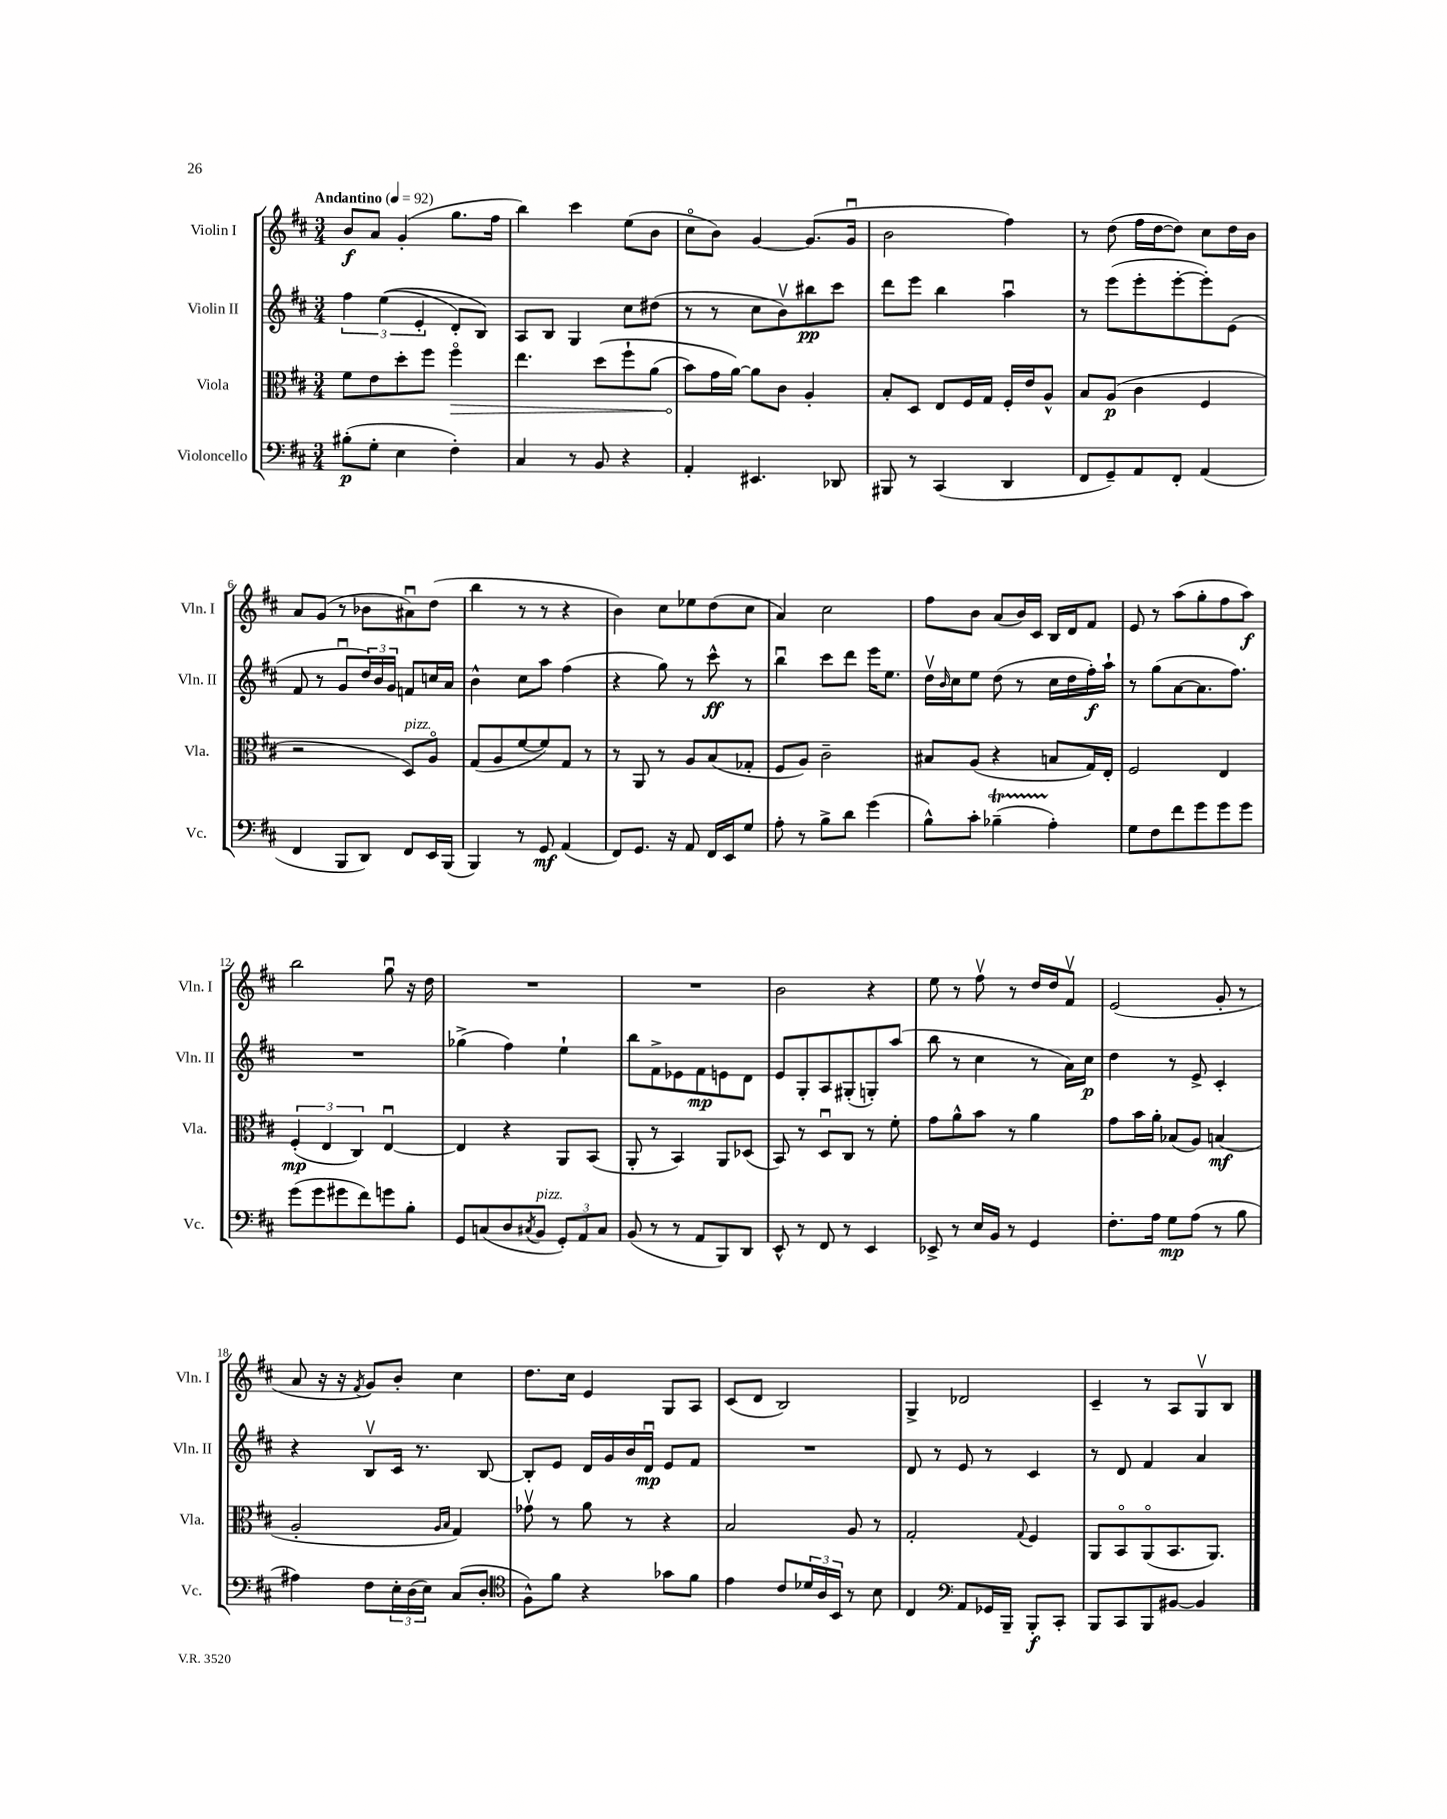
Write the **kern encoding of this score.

**kern	**kern	**kern	**kern
*staff4	*staff3	*staff2	*staff1
*clefF4	*clefC3	*clefG2	*clefG2
*k[f#c#]	*k[f#c#]	*k[f#c#]	*k[f#c#]
*M3/4	*M3/4	*M3/4	*M3/4
*MM92	*MM92	*MM92	*MM92
(8B#'\L	8f#\L	6ff#\	8b/L
8G'\J	8e\	.	8a/J
.	.	&((6ee\	.
4E\	8dd'\	.	(4g'/
.	.	6e'/	.
.	8ff#\J	.	.
4F#'\)	4ff#o\	8d'/L)	8.gg\L
.	.	8B/J&)	.
.	.	.	16ff#\Jk
=	=	=	=
4C#/	4.ee\	8A/L	4bb\)
.	.	8B/J	.
8r	.	4G/	4ccc#\
8BB/	&(8dd\L	.	.
4r	8ff#`\	8cc#\L	(8ee\L
.	(8a\J	(8dd#\J	8b\J
=	=	=	=
4AA'/	8b\L)	8r	8cc#o\L
.	16g\L	8r	8b\J)
.	[16a\JJ&)	.	.
4.EE#/	8a\]L	8cc#\L	[4g/
.	8c#\J	8bv\)	.
.	4A'/	8bb#\	(8.g/]L
8DD-/	.	8ccc#\J	.
.	.	.	16gu/Jk
=	=	=	=
8BBB#/	8B'/L	8ddd\L	2b\
8r	8D/J	8eee\J	.
(4CC#/	8E/L	4bb\	.
.	16F#/L	.	.
.	16G/JJ	.	.
4DD/	16F#'/LL	4aau\	4ff#\)
.	16e/J	.	.
.	8A^^/J	.	.
=	=	=	=
8FF#/L	8B/L	8r	8r
8GG~/)	(8A/J	(8eee\L	(8dd\
8AA/	4c#\	8eee'\	16ff#\LL
.	.	.	[16dd\J
8FF#'/J	.	[8eee'\	8dd\]J)
(4AA/	4F#/	8eee'\])	8cc#\L
.	.	(8e\J	16dd\L
.	.	.	16b\JJ
=	=	=	=
4FF#/	2r	8f#/	8a/L
.	.	8r	(8g/J
8BBB/L	.	8gu/L	8r
8DD/J)	.	24dd/L)	8b-\L
.	.	24b/	.
.	.	24g/JJ	.
8FF#/L	8D/L)	8f/L	8a#u\)
16EE/L	8Ao/J	16cc/L	(8dd\J
(16BBB/JJ	.	16a/JJ	.
=	=	=	=
4BBB/)	(8G/L	4b^^\	4bb\
.	8A/	.	.
8r	[8f#/	8cc#\L	8r
8GG/	8f#/])	8aa\J	8r
(4AA/	8G/J	(4ff#\	4r
.	8r	.	.
=	=	=	=
8FF#/L)	8r	4r	4b\)
8.GG/J	8AA/	.	.
.	8r	8gg\)	8cc#\L
16r	.	.	.
8AA/	8A/L	8r	8ee-\
16FF#/LL	(8B/	8ccc#^^\	(8dd\
16EE/J	.	.	.
8G/J	8G-'/J	8r	8cc#\J
=	=	=	=
8A'\	8F#/L	4bbu\	4a/)
8r	8A/J)	.	.
8B^\L	2c#~\	8ccc#\L	2cc#\
8d\J	.	8ddd\J	.
(4g\	.	16eee\LK	.
.	.	8.ee\J	.
=	=	=	=
8B^^\L)	8B#/L	16ddv\LL	8ff#\L
.	.	16qqb/	.
.	.	16cc#\J	.
8c#'\J	(8A/J	8ee\J	8b\J
(4B-~\	4r	(8dd\	(8a/L
.	.	8r	16b/L)
.	.	.	16c#/JJ
4A'\)	8B/L	16cc#\LL	16B/LL
.	.	16dd\	16d/J
.	16G/L)	16ff#'\)	8f#/J
.	16E'/JJ	16aa`\JJ	.
=	=	=	=
8G\L	2F#/	8r	8e/
8F#\	.	(8gg\L	8r
8f#\	.	[8a\	(8aa\L
8g\	.	8.a\]	8gg'\
8g\	4E/	.	8ff#\
.	.	8.ff#\J)	.
8g\J	.	.	8aa\J)
=	=	=	=
(8g\L	(6F#'/	2.r	2bb\
8g\	.	.	.
.	6E/	.	.
8g#\	.	.	.
.	6C#/)	.	.
8f#\)	.	.	.
8g\	[4Eu/	.	8ggu\
8B'\J	.	.	16r
.	.	.	16dd\
=	=	=	=
8GG/L	4E/]	(4gg-^\	2.r
(8C/	.	.	.
8D/	4r	4ff#\)	.
8qC#/	.	.	.
8BB/J	.	.	.
12GG'/L)	8AA/L	4ee`\	.
12AA/	.	.	.
.	(8BB/J	.	.
12C#/J	.	.	.
=	=	=	=
(8BB/	8AA'/	8bb\L	2.r
8r	8r	8f#^\	.
8r	4BB/)	8e-\	.
8AA/L	.	8f#\	.
8BBB/)	8AA/L	8e\	.
8DD/J	(8D-/J	8d\J	.
=	=	=	=
8EE^^/	8BB/)	8e/L	2b\
8r	8r	8G'/	.
8FF#/	8Du/L	8A/	.
8r	8C#/J	(8G#'/	.
4EE/	8r	8G'/)	4r
.	8f#'\	(8aa/J	.
=	=	=	=
8EE-^/	8g\L	8bb\	8ee\
8r	8a^^\	8r	8r
16E/LL	8b\J	4cc#\	8ff#v\
16BB/JJ	.	.	.
8r	8r	.	8r
4GG/	4a\	8r	16dd/LL
.	.	.	16dd/J
.	.	16a\LL)	8f#v/J
.	.	16cc#\JJ	.
=	=	=	=
8.F#'\L	8g\L	4dd\	(2e/
.	16b\L	.	.
16A\Jk	16a'\JJ	.	.
8G\L	(8B-/L	8r	.
(8A\J	8A/J)	8e^/	.
8r	(4B/	4c#'/	8g'/
8B\	.	.	8r
=	=	=	=
4A#\)	2A'/	4r	8a/
.	.	.	16r
.	.	.	16r
.	.	.	8qf#/
8F#\L	.	8Bv/L	8g/L)
24E'\L	.	16c#/Jk	8b'/J
(24D\	.	.	.
.	.	8.r	.
24E\JJ)	.	.	.
.	16qqA/LL	.	.
.	16qqB/JJ	.	.
(8C#/L	4G/)	.	4cc#\
8D'/J	.	[8B/	.
=	=	=	=
*clefC4	*	*	*
8F#^^\L)	8g-v\	8B'/]L	8.dd\L
8f#\J	8r	8e/J	.
.	.	.	16cc#\Jk
4r	8a\	16d/LL	4e/
.	.	16g/	.
.	8r	16b/	.
.	.	16du/JJ	.
8g-\L	4r	8e/L	8G/L
8f#\J	.	8f#/J	8A/J
=	=	=	=
4e\	2B/	2.r	(8c#/L
.	.	.	8d/J
8c#/L	.	.	2B/)
24d-/L	.	.	.
24A/	.	.	.
24BB/JJ	.	.	.
8r	8A/	.	.
8B\	8r	.	.
=	=	=	=
4C#/	2G'/	8d/	4G^/
.	.	8r	.
*clefF4	*	*	*
8AA/L	.	8e/	2d-/
16GG-/L	.	8r	.
16BBB~/JJ	.	.	.
.	8qqG/	.	.
8BBB'/L	4F#/	4c#/	.
8CC#'/J	.	.	.
=	=	=	=
8BBB/L	8AA/L	8r	4c#~/
8CC#/	8BBo/	8d/	.
8BBB/	(8AAo/	4f#/	8r
[8BB#/J	8.BB/	.	8A/L
4BB#/]	.	4a/	8Gv/
.	8.AA/J)	.	.
.	.	.	8B/J
==	==	==	==
*-	*-	*-	*-
